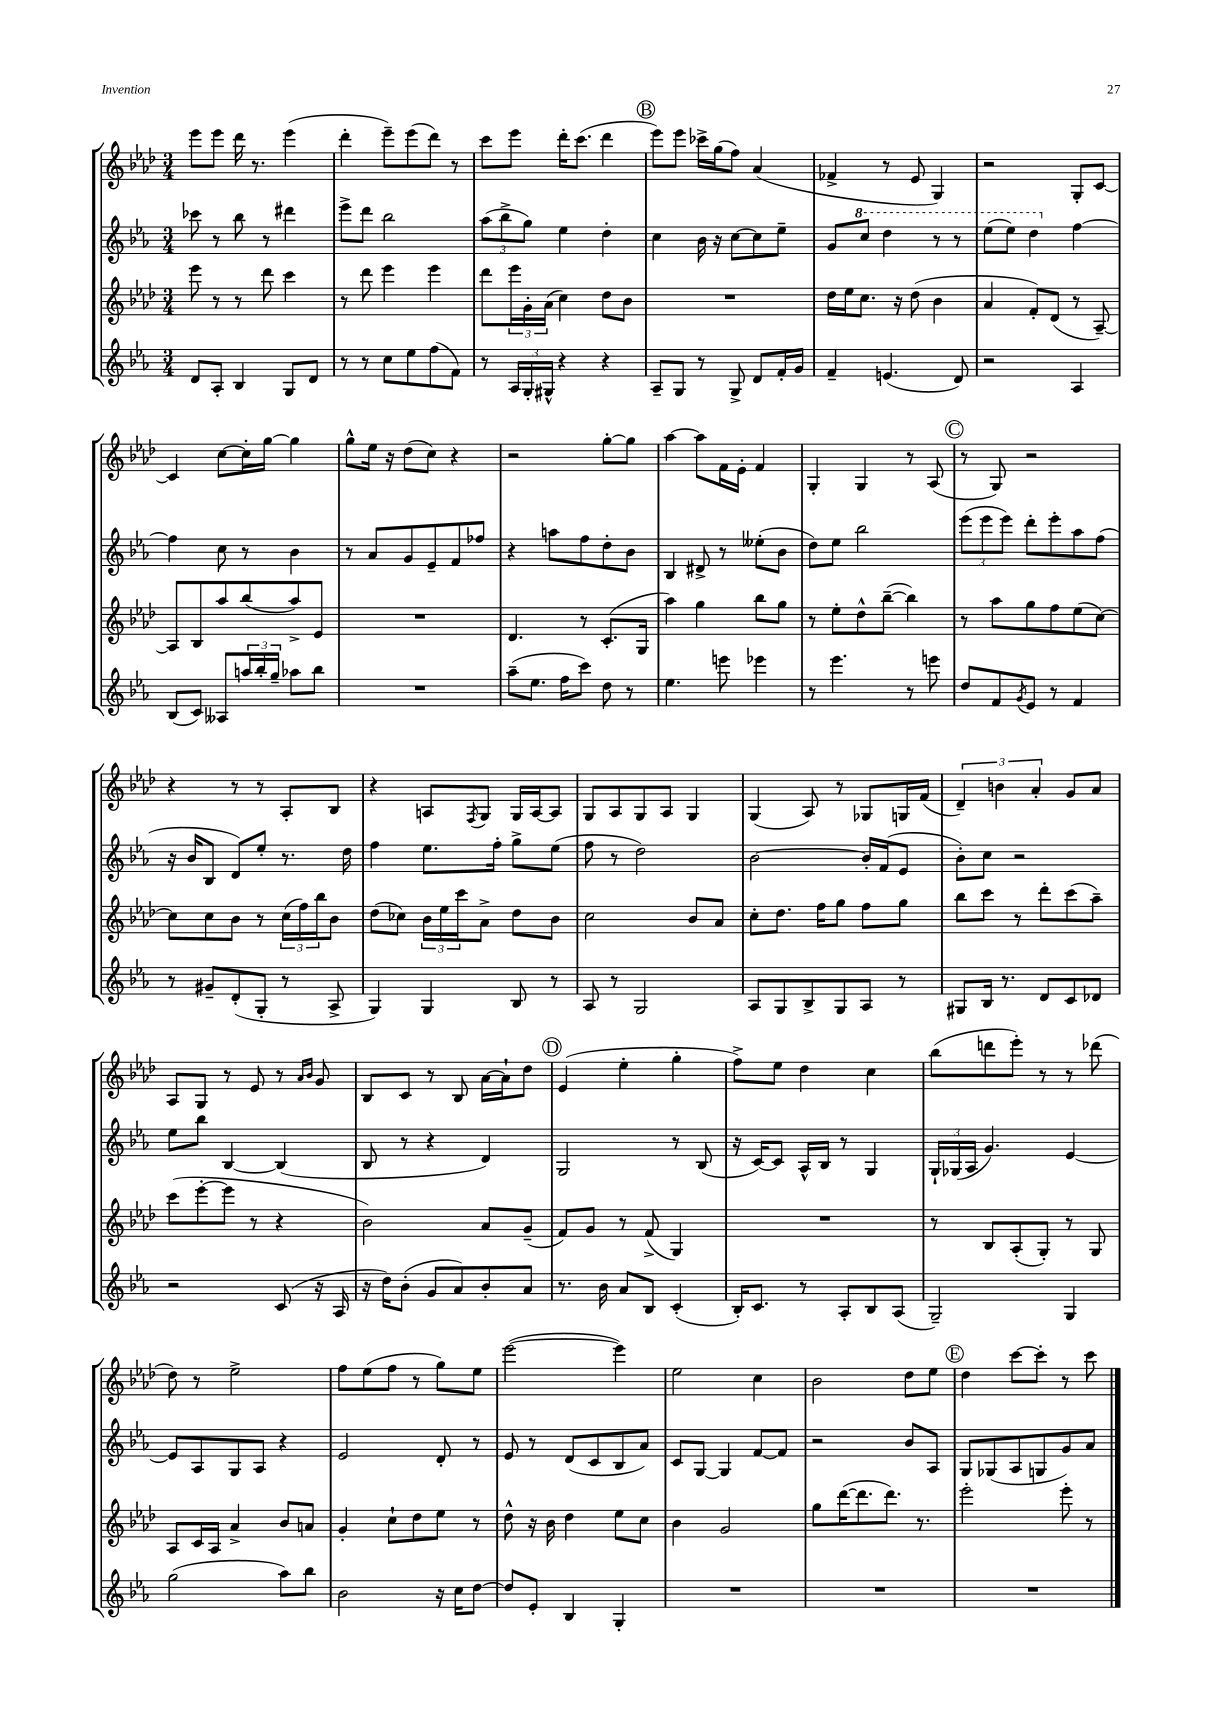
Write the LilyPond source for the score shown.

<<
\new StaffGroup <<
\new Staff = "s0" {
    \clef treble \key aes \major \numericTimeSignature \time 3/4
    ees'''8 ees'''8 des'''16 r8. ees'''4( |
    des'''4-. ees'''8--) ees'''8( des'''8) r8 |
    c'''8 ees'''8 des'''16-. c'''8.( des'''4 |
    \mark \markup { \circle "B" } ees'''8) ees'''8 ces'''16-> g''16( f''8) aes'4( |
    fes'4-> r8 ees'8 g4) |
    r2 g8-. c'8~ |
    c'4 c''8~ c''16-. g''16~ g''4 |
    g''8-^ ees''16 r16 des''8( c''8) r4 |
    r2 g''8~-. g''8 |
    aes''4~ aes''8 f'16 ees'16-. f'4 |
    g4-. g4 r8 aes8( |
    \mark \markup { \circle "C" } r8 g8) r2 |
    r4 r8 r8 aes8-. bes8 |
    r4 a8 \acciaccatura { f8 } g8 g16 a16~ a8 |
    g8 aes8 g8 aes8 g4 |
    g4( aes8) r8 ges8 g16 f'16( |
    \tuplet 3/2 { des'4--) b'4 aes'4-. } g'8 aes'8 |
    aes8 g8 r8 ees'8 r8 \grace { aes'16 bes'16 } g'8 |
    bes8 c'8 r8 bes8 aes'16~ aes'16-! des''8 |
    \mark \markup { \circle "D" } ees'4( ees''4-. g''4-. |
    f''8->) ees''8 des''4 c''4 |
    bes''8( d'''8 ees'''8-.) r8 r8 des'''8( |
    des''8) r8 ees''2-> |
    f''8 ees''8( f''8 r8 g''8) ees''8 |
    ees'''2~( ees'''4) |
    ees''2 c''4 |
    bes'2 des''8 ees''8 |
    \mark \markup { \circle "E" } des''4 c'''8~ c'''8-. r8 c'''8 \bar "|." |
}
\new Staff = "s1" {
    \clef treble \key ees \major \numericTimeSignature \time 3/4
    ces'''8 r8 bes''8 r8 dis'''4 |
    ees'''8-> d'''8 bes''2 |
    \tuplet 3/2 { aes''8( bes''8-> g''8) } ees''4 d''4-. |
    \mark \markup { \circle "B" } c''4 bes'16 r16 c''8~ c''8 ees''8-- |
    g'8 \ottava #1 c'''8 d'''4 r8 r8 |
    ees'''8( ees'''8) d'''4 \ottava #0 f''4~ |
    f''4 c''8 r8 bes'4 |
    r8 aes'8 g'8 ees'8-- f'8 fes''8 |
    r4 a''8 f''8 d''8-. bes'8 |
    bes4 dis'8-> r8 eeses''8-.( bes'8 |
    d''8) ees''8 bes''2 |
    \mark \markup { \circle "C" } \tuplet 3/2 { ees'''8( ees'''8 ees'''8) } d'''8-. ees'''8-. aes''8 f''8( |
    r16 bes'16 bes8 d'8) ees''8-. r8. d''16 |
    f''4 ees''8. f''16-. g''8-> ees''8( |
    f''8 r8 d''2) |
    bes'2~ bes'16-. f'16( ees'8 |
    bes'8-.) c''8 r2 |
    ees''8 bes''8 bes4~ bes4( |
    bes8 r8 r4 d'4) |
    \mark \markup { \circle "D" } g2 r8 bes8( |
    r16 c'16~) c'8 aes16-^ bes16 r8 g4 |
    \tuplet 3/2 { g16-! ges16( aes16 } g'4.) ees'4~ |
    ees'8 aes8 g8 aes8 r4 |
    ees'2 d'8-. r8 |
    ees'8 r8 d'8( c'8 bes8 aes'8) |
    c'8 g8~ g4 f'8~ f'8 |
    r2 bes'8 aes8 |
    \mark \markup { \circle "E" } g8 ges8( aes8 g8 g'8) aes'8 \bar "|." |
}
\new Staff = "s2" {
    \clef treble \key aes \major \numericTimeSignature \time 3/4
    ees'''8 r8 r8 des'''8 c'''4 |
    r8 des'''8 ees'''4 ees'''4 |
    des'''8 \tuplet 3/2 { ees'''16 g'16-. aes'16( } c''4) des''8 bes'8 |
    \mark \markup { \circle "B" } R2. |
    des''16 ees''16 c''8. r16 des''8( bes'4 |
    aes'4 f'8-.) des'8( r8 aes8~--) |
    aes8 bes8 aes''8 bes''8( aes''8->) ees'8 |
    R2. |
    des'4. r8 c'8.-.( g16 |
    aes''4) g''4 bes''8 g''8 |
    r8 ees''8-. des''8-^ bes''8~--( bes''4) |
    \mark \markup { \circle "C" } r8 aes''8 g''8 f''8 ees''8( c''8~) |
    c''8 c''8 bes'8 r8 \tuplet 3/2 { c''16( f''16) bes''16 } bes'8 |
    des''8( ces''8) \tuplet 3/2 { bes'16 ees''16 c'''16 } aes'8-> des''8 bes'8 |
    c''2 bes'8 aes'8 |
    c''8-. des''8. f''16 g''8 f''8 g''8 |
    bes''8 c'''8 r8 des'''8-. c'''8( aes''8--) |
    c'''8( ees'''8~-. ees'''8 r8 r4 |
    bes'2) aes'8 g'8--( |
    \mark \markup { \circle "D" } f'8) g'8 r8 f'8->( g4) |
    R2. |
    r8 bes8 aes8-.( g8-.) r8 g8 |
    aes8 c'16 aes16 aes'4-> bes'8 a'8 |
    g'4-. c''8-! des''8 ees''8 r8 |
    des''8-^ r16 bes'16 des''4 ees''8 c''8 |
    bes'4 g'2 |
    g''8 des'''16~( des'''8. des'''8.) r8. |
    \mark \markup { \circle "E" } ees'''2-. ees'''8-. r8 \bar "|." |
}
\new Staff = "s3" {
    \clef treble \key ees \major \numericTimeSignature \time 3/4
    d'8 aes8-. bes4 g8 d'8 |
    r8 r8 c''8 ees''8 f''8( f'8) |
    r8 \tuplet 3/2 { aes16 g16-. gis16-^ } r4 r4 |
    \mark \markup { \circle "B" } aes8-- g8 r8 g8-> d'8 f'16-. g'16 |
    f'4-- e'4.( d'8) |
    r2 aes4 |
    bes8( c'8) aeses8 \tuplet 3/2 { a''16 bes''16-. g''16-- } aes''8 bes''8 |
    R2. |
    aes''8--( ees''8. f''16 c'''8) d''8 r8 |
    ees''4. e'''8 ees'''4 |
    r8 ees'''4. r8 e'''8 |
    \mark \markup { \circle "C" } d''8 f'8 \acciaccatura { g'8 } ees'8 r8 f'4 |
    r8 gis'8-- d'8-.( g8-. r8 aes8-> |
    g4) g4 bes8 r8 |
    aes8 r8 g2 |
    aes8 g8 bes8-> g8 aes8 r8 |
    gis8 bes16 r8. d'8 c'8 des'8 |
    r2 c'8( r16 aes16 |
    r16 d''16) bes'8-.( g'8 aes'8) bes'8-. aes'8 |
    \mark \markup { \circle "D" } r8. bes'16 aes'8 bes8 c'4-.( |
    bes16-.) c'8. r8 aes8-. bes8 aes8( |
    g2--) g4 |
    g''2( aes''8) bes''8 |
    bes'2 r16 c''16 d''8~ |
    d''8 ees'8-. bes4 g4-. |
    R2. |
    R2. |
    \mark \markup { \circle "E" } R2. \bar "|." |
}
>>
>>
\layout { \context { \Score \remove "Bar_number_engraver" } }
